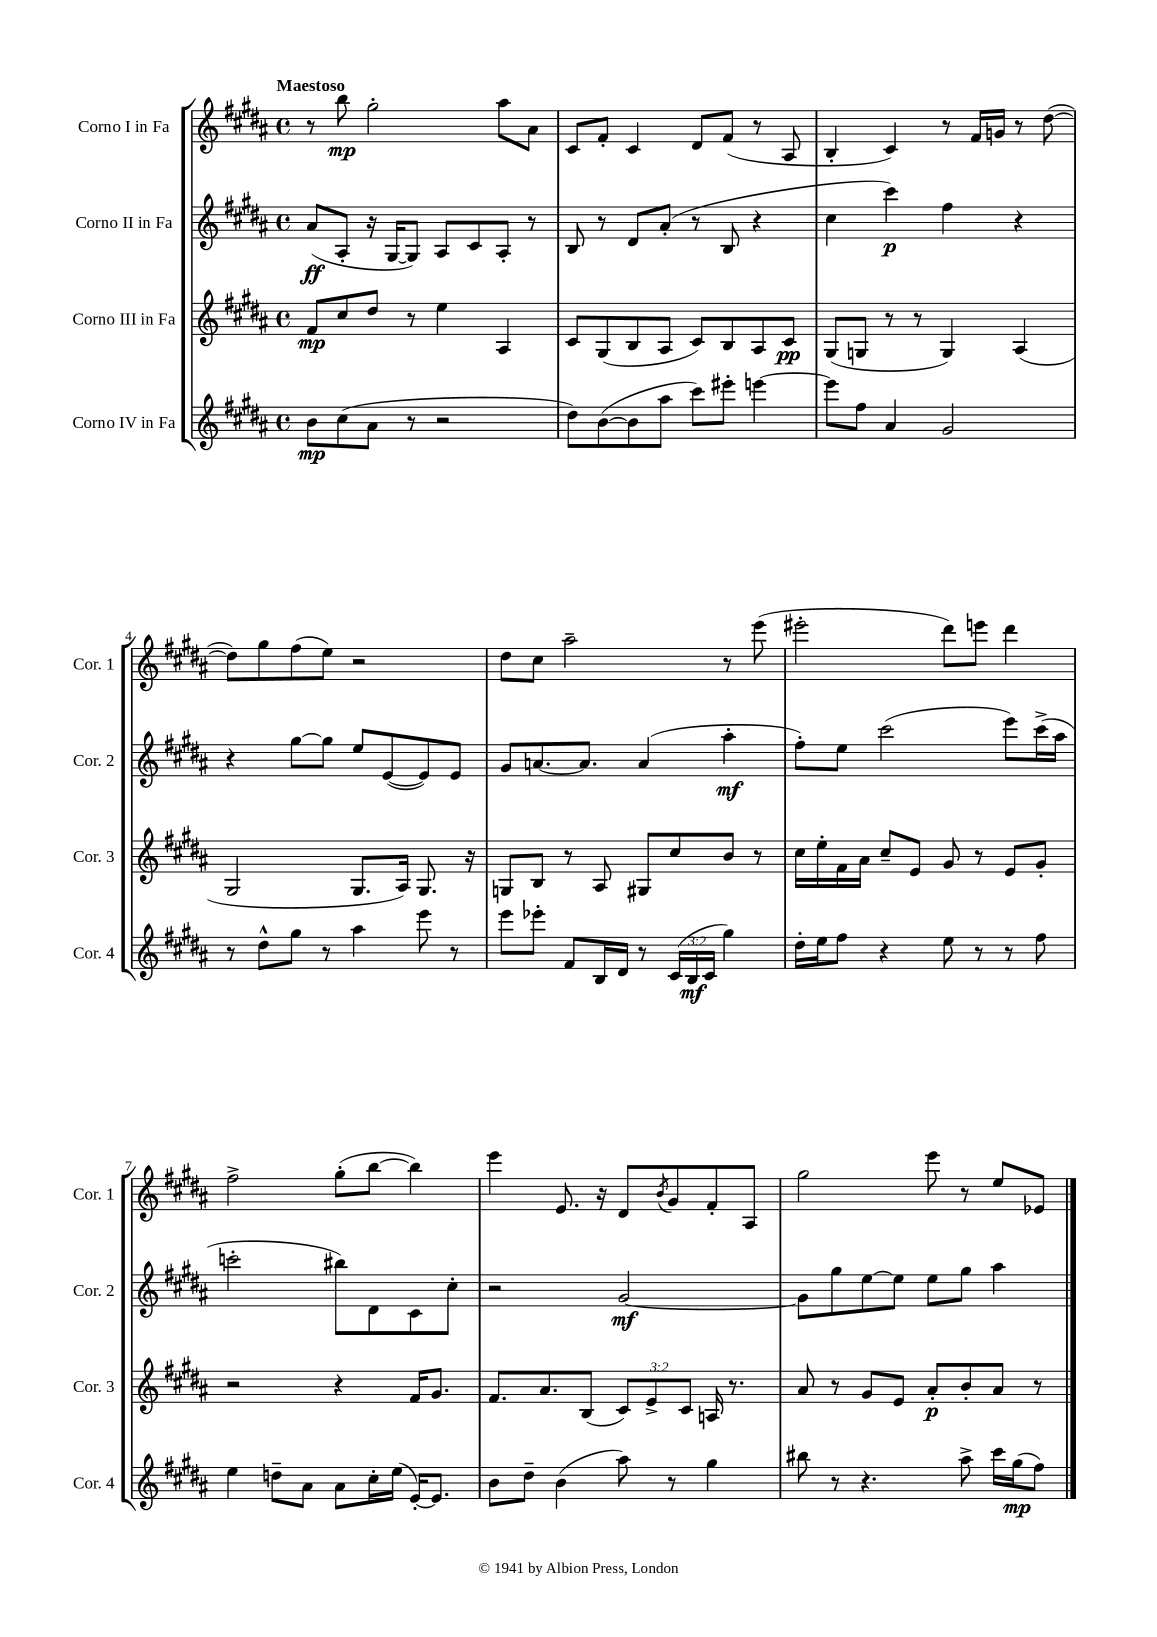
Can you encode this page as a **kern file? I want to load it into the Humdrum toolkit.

**kern	**kern	**kern	**kern
*staff4	*staff3	*staff2	*staff1
*clefG2	*clefG2	*clefG2	*clefG2
*k[f#c#g#d#a#]	*k[f#c#g#d#a#]	*k[f#c#g#d#a#]	*k[f#c#g#d#a#]
*M4/4	*M4/4	*M4/4	*M4/4
*met(c)	*met(c)	*met(c)	*met(c)
8b	8f#	(8a#	8r
(8cc#	8cc#	8A#'	8bb
8a#	8dd#	16r	2gg#'
.	.	[16G#	.
8r	8r	8G#])	.
2r	4ee	8A#	.
.	.	8c#	.
.	4A#	8A#'	8aa#
.	.	8r	8a#
=	=	=	=
8dd#)	8c#	8B	8c#
([8b	(8G#	8r	8f#'
8b]	8B	8d#	4c#
8aa#	8A#	(8a#'	.
8ccc#)	8c#)	8r	8d#
8eee#'	8B	8B	(8f#
[4eee	8A#	4r	8r
.	8c#	.	8A#
=	=	=	=
8eee]	(8G#	4cc#	4B'
8ff#	8G	.	.
4a#	8r	4ccc#)	4c#)
.	8r	.	.
2g#	4G)	4ff#	8r
.	.	.	16f#
.	.	.	16g
.	(4A#	4r	8r
.	.	.	([8dd#
=	=	=	=
8r	2G#	4r	8dd#])
8dd#^^	.	.	8gg#
8gg#	.	[8gg#	(8ff#
8r	.	8gg#]	8ee)
4aa#	8.G#	8ee	2r
.	.	([8e	.
.	16A#)	.	.
8eee	8.G#	8e])	.
8r	.	8e	.
.	16r	.	.
=	=	=	=
8eee	8G	8g#	8dd#
8eee-'	8B	[8.a	8cc#
8f#	8r	.	2aa#~
.	.	8.a]	.
16B	8A#	.	.
16d#	.	.	.
8r	8G#	(4a	.
(24c#	8cc#	.	.
24B	.	.	.
24c#	.	.	.
4gg#)	8b	4aa#'	8r
.	8r	.	(8eee
=	=	=	=
16dd#'	16cc#	8ff#')	2eee#'
16ee	16ee'	.	.
8ff#	16f#	8ee	.
.	16a#	.	.
4r	8cc#~	(2ccc#	.
.	8e	.	.
8ee	8g#	.	8ddd#)
8r	8r	.	8eee
8r	8e	8eee)	4ddd#
8ff#	8g#'	(16ccc#^	.
.	.	16aa#	.
=	=	=	=
4ee	2r	2ccc'	2ff#^
8dd~	.	.	.
8a#	.	.	.
8a#	4r	8bb#)	(8gg#'
16cc#'	.	8d#	[8bb
(16ee	.	.	.
[16e')	16f#	8c#	4bb])
8.e]	8.g#	.	.
.	.	8cc#'	.
=	=	=	=
8b	8.f#	2r	4eee
8dd#~	.	.	.
.	8.a#	.	.
(4b	.	.	8.e
.	(8B	.	.
.	.	.	16r
8aa#)	12c#)	[2g#	8d#
.	12e^	.	.
.	.	.	8qb
8r	.	.	8g#
.	12c#	.	.
4gg#	16A	.	8f#'
.	8.r	.	.
.	.	.	8A#
=	=	=	=
8bb#	8a#	8g#]	2gg#
8r	8r	8gg#	.
4.r	8g#	[8ee	.
.	8e	8ee]	.
.	8a#'	8ee	8eee
8aa#^	8b'	8gg#	8r
16ccc#	8a#	4aa#	8ee
(16gg#	.	.	.
8ff#)	8r	.	8e-
==	==	==	==
*-	*-	*-	*-
